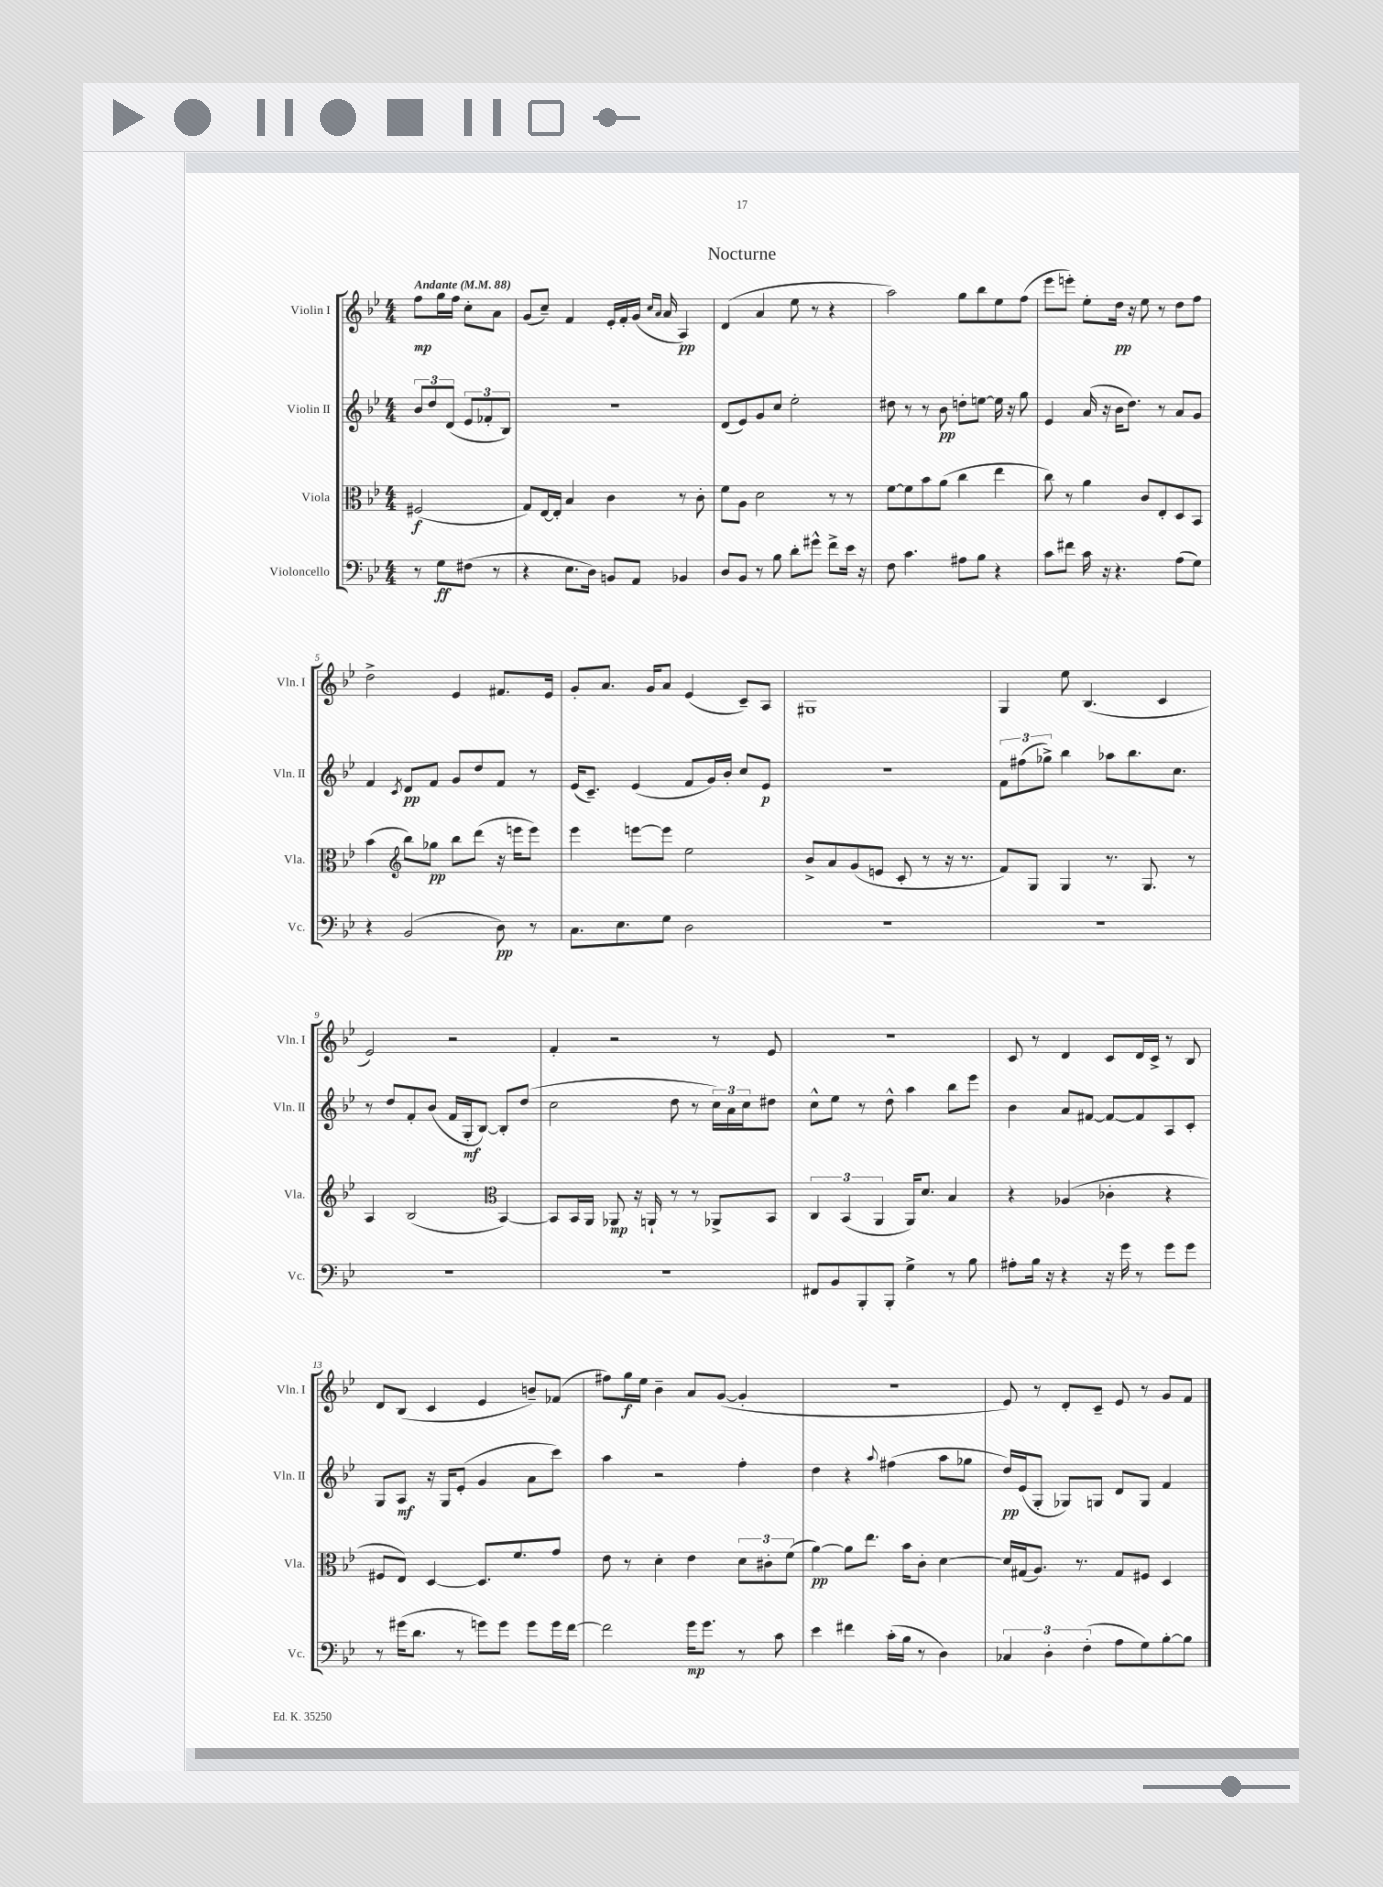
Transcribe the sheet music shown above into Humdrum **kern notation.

**kern	**dynam	**kern	**dynam	**kern	**dynam	**kern	**dynam
*part4	*part4	*part3	*part3	*part2	*part2	*part1	*part1
*staff4	*staff4	*staff3	*staff3	*staff2	*staff2	*staff1	*staff1
*I"Violoncello	*	*I"Viola	*	*I"Violin II	*	*I"Violin I	*
*I'Vc.	*	*I'Vla.	*	*I'Vln. II	*	*I'Vln. I	*
*clefF4	*	*clefC3	*	*clefG2	*	*clefG2	*
*k[b-e-]	*	*k[b-e-]	*	*k[b-e-]	*	*k[b-e-]	*
*M4/4	*	*M4/4	*	*M4/4	*	*M4/4	*
*MM88	*	*MM88	*	*MM88	*	*MM88	*
=	=	=	=	=	=	=	=
!	!	!	!	!	!	!LO:TX:a:B:t=Andante	!
8r	.	(2F#X/	f	12b-/L	.	8ff\L	mp
.	.	.	.	12dd/	.	.	.
8G\L	ff	.	.	.	.	16gg\L	.
.	.	.	.	(12d/J	.	.	.
.	.	.	.	.	.	16ff\JJ	.
(8F#X\J	.	.	.	12e-/L	.	8cc'\L	.
.	.	.	.	12f-X'/	.	.	.
8r	.	.	.	.	.	8a\J	.
.	.	.	.	12B-/J)	.	.	.
=1	=1	=1	=1	=1	=1	=1	=1
4r	.	8G/L)	.	1r	.	(8g/L	.
.	.	[16E-/L	.	.	.	8cc~/J)	.
.	.	16E-'/JJ]	.	.	.	.	.
8.E-\L	.	4B-/	.	.	.	4f/	.
16D\Jk)	.	.	.	.	.	.	.
8BBn/L	.	4c\	.	.	.	16e-'/LL	.
.	.	.	.	.	.	16f'/	.
8AA/J	.	.	.	.	.	(16g/JJ	.
.	.	.	.	.	.	16qqcc/LL	.
.	.	.	.	.	.	16qqa/JJ	.
.	.	.	.	.	.	16a/	.
4BB-X/	.	8r	.	.	.	4A/)	pp
.	.	8c'\	.	.	.	.	.
=2	=2	=2	=2	=2	=2	=2	=2
8D/L	.	8f\L	.	(8d/L	.	(4d/	.
8BB-/J	.	8A\J	.	8e-/)	.	.	.
8r	.	2d\	.	8g/	.	4a/	.
8B-\	.	.	.	8cc/J	.	.	.
8d'\L	.	.	.	2ee-'\	.	8ee-\	.
8g#X^^\J	.	.	.	.	.	8r	.
8f^\L	.	8r	.	.	.	4r	.
16e-\Jk	.	8r	.	.	.	.	.
16r	.	.	.	.	.	.	.
=3	=3	=3	=3	=3	=3	=3	=3
8F\	.	[8f\L	.	8dd#X\	.	2aa\)	.
4.c\	.	8f\]	.	8r	.	.	.
.	.	8b-\	.	8r	.	.	.
.	.	(8a\J	.	8b-\	pp	.	.
8A#X\L	.	4cc\	.	8ddn'\L	.	8gg\L	.
8B-\J	.	.	.	[8een\J	.	8bb-\	.
4r	.	4ee-\	.	16ee\]	.	8ee-\	.
.	.	.	.	16r	.	.	.
.	.	.	.	8gg\	.	(8ff\J	.
=4	=4	=4	=4	=4	=4	=4	=4
8c\L	.	8cc\)	.	4e-/	.	8eee-\L	.
8f#X\J	.	8r	.	.	.	8eeen'\J)	.
16c\	.	4a\	.	(16a/	.	8ee-'\L	.
16r	.	.	.	16r	.	.	.
4.r	.	.	.	16b-\KL	.	16dd\Jk	pp
.	.	.	.	8.dd\J)	.	16r	.
.	.	8c/L	.	.	.	8ee-\	.
.	.	8E-'/	.	8r	.	8r	.
(8A\L	.	8D/	.	8a/L	.	8dd\L	.
8G\J)	.	8BB-/J	.	8g/J	.	8ff\J	.
!!LO:LB:g=z
=5	=5	=5	=5	=5	=5	=5	=5
4r	.	(4b-\	.	4f/	.	2dd^\	.
*	*	*clefG2	*	*	*	*	*
.	.	.	.	8qc/	.	.	.
(2BB-/	.	8bb-\L)	.	8d/L	pp	.	.
.	.	8gg-X\J	pp	8f/J	.	.	.
.	.	8bb-\L	.	8g/L	.	4e-/	.
.	.	(8ddd\J	.	8dd/	.	.	.
8D\)	pp	16r	.	8f/J	.	8.f#X/L	.
.	.	16eeen\KL	.	.	.	.	.
8r	.	8eee\J)	.	8r	.	.	.
.	.	.	.	.	.	16e-/Jk	.
=6	=6	=6	=6	=6	=6	=6	=6
8.C\L	.	4eee-\	.	(16e-/KL	.	8g'/L	.
.	.	.	.	8.c~/J)	.	.	.
.	.	.	.	.	.	8.a/J	.
8.E-\	.	.	.	.	.	.	.
.	.	[8eeen\L	.	(4e-/	.	.	.
.	.	.	.	.	.	16g/KL	.
8G\J	.	8eee\J]	.	.	.	8a/J	.
2D\	.	2ee-\	.	8f/L	.	(4e-/	.
.	.	.	.	16g/L)	.	.	.
.	.	.	.	16b-'/JJ	.	.	.
.	.	.	.	8cc/L	.	8c~/L)	.
.	.	.	.	8e-/J	p	8A/J	.
=7	=7	=7	=7	=7	=7	=7	=7
1r	.	8b-^/L	.	1r	.	1G#X	.
.	.	8a/	.	.	.	.	.
.	.	(8g/	.	.	.	.	.
.	.	8en/J	.	.	.	.	.
.	.	8c'/	.	.	.	.	.
.	.	8r	.	.	.	.	.
.	.	16r	.	.	.	.	.
.	.	8.r	.	.	.	.	.
=8	=8	=8	=8	=8	=8	=8	=8
1r	.	8f/L)	.	12f\L	.	4G/	.
.	.	.	.	(12ff#X\	.	.	.
.	.	8G/J	.	.	.	.	.
.	.	.	.	12gg-X^\J)	.	.	.
.	.	4G/	.	4bb-\	.	8ee-\	.
.	.	.	.	.	.	(4.B-/	.
.	.	8.r	.	8aa-X\L	.	.	.
.	.	.	.	8.bb-\	.	.	.
.	.	8.G/	.	.	.	.	.
.	.	.	.	.	.	4c/	.
.	.	.	.	8.cc\J	.	.	.
.	.	8r	.	.	.	.	.
!!LO:LB:g=z
=9	=9	=9	=9	=9	=9	=9	=9
1r	.	4A/	.	8r	.	2e-/)	.
.	.	.	.	8dd/L	.	.	.
.	.	(2B-/	.	8f'/	.	.	.
.	.	.	.	(8b-/J	.	.	.
.	.	.	.	16f/LL	.	2r	.
.	.	.	.	16G'/J	mf	.	.
.	.	.	.	[8B-/J)	.	.	.
*	*	*clefC3	*	*	*	*	*
.	.	[4BB-/)	.	8B-'/L]	.	.	.
.	.	.	.	(8dd/J	.	.	.
=10	=10	=10	=10	=10	=10	=10	=10
1r	.	8BB-/L]	.	2cc\	.	4f'/	.
.	.	16BB-/L	.	.	.	.	.
.	.	16AA/JJ	.	.	.	.	.
.	.	8AA-X/	mp	.	.	2r	.
.	.	16r	.	.	.	.	.
.	.	16AAn`/	.	.	.	.	.
.	.	8r	.	8dd\	.	.	.
.	.	8r	.	8r	.	.	.
.	.	8AA-X^/L	.	24cc\LL)	.	8r	.
.	.	.	.	24a\	.	.	.
.	.	.	.	24cc\J	.	.	.
.	.	8BB-/J	.	8dd#X\J	.	8e-/	.
=11	=11	=11	=11	=11	=11	=11	=11
8FF#X/L	.	6C/	.	8cc^^\L	.	1r	.
8BB-/	.	.	.	8ee-\J	.	.	.
.	.	(6BB-/	.	.	.	.	.
8BBB-'/	.	.	.	8r	.	.	.
.	.	6AA/	.	.	.	.	.
8BBB-'/J	.	.	.	8dd^^\	.	.	.
4G^\	.	16AA/KL)	.	4aa\	.	.	.
.	.	8.d/J	.	.	.	.	.
8r	.	4B-/	.	8bb-\L	.	.	.
8B-\	.	.	.	8eee-\J	.	.	.
=12	=12	=12	=12	=12	=12	=12	=12
8A#X'\L	.	4r	.	4b-\	.	8c/	.
16B-\Jk	.	.	.	.	.	8r	.
16r	.	.	.	.	.	.	.
4r	.	(4A-X/	.	8a/L	.	4d/	.
.	.	.	.	[8f#X/J	.	.	.
16r	.	4c-X'\	.	8f#/L_	.	8c/L	.
16g\	.	.	.	.	.	.	.
8r	.	.	.	8f#/]	.	16d/L	.
.	.	.	.	.	.	16c^/JJ	.
8g\L	.	4r	.	8A/	.	8r	.
8g\J	.	.	.	8c'/J	.	8B-/	.
!!LO:LB:g=z
=13	=13	=13	=13	=13	=13	=13	=13
8r	.	8F#X/L	.	8G/L	.	8d/L	.
(16g#X\KL	.	8E-/J)	.	8A/J	mf	(8B-/J	.
8.d\J	.	.	.	.	.	.	.
.	.	[4D/	.	16r	.	4c/	.
.	.	.	.	16G/KL	.	.	.
8r	.	.	.	(8e-'/J	.	.	.
8gn\L)	.	8.D/L]	.	4g/	.	4e-/	.
8g\J	.	.	.	.	.	.	.
.	.	8.f/	.	.	.	.	.
8g\L	.	.	.	8a\L	.	8bn~/L)	.
16g\L	.	8g/J	.	8ccc\J)	.	(8f-X/J	.
[16f\JJ	.	.	.	.	.	.	.
=14	=14	=14	=14	=14	=14	=14	=14
2f\]	.	8e-\	.	4aa\	.	8ff#X\L)	.
.	.	8r	.	.	.	16gg\L	f
.	.	.	.	.	.	16ee-\JJ	.
.	.	4d'\	.	2r	.	4b-~\	.
16g\KL	mp	4e-\	.	.	.	8a/L	.
8.g\J	.	.	.	.	.	.	.
.	.	.	.	.	.	([8g/J	.
8r	.	12d\L	.	4ff'\	.	4g'/]	.
.	.	12c#X'\	.	.	.	.	.
8c\	.	.	.	.	.	.	.
.	.	(12f\J	.	.	.	.	.
=15	=15	=15	=15	=15	=15	=15	=15
4e-\	.	[4a\)	pp	4dd\	.	1r	.
4f#X\	.	8a\L]	.	4r	.	.	.
.	.	8.ee-\J	.	.	.	.	.
.	.	.	.	8qqaa/	.	.	.
(16c'\LL	.	.	.	(4ff#X\	.	.	.
16B-\JJ	.	16b-\KL	.	.	.	.	.
8r	.	8c'\J	.	.	.	.	.
4D\)	.	[4d\	.	8aa\L	.	.	.
.	.	.	.	8gg-X\J	.	.	.
=16	=16	=16	=16	=16	=16	=16	=16
6C-X/	.	16d/LL]	.	16dd/LL)	pp	8e-/)	.
.	.	(16G#X/J	.	(16e-/J	.	.	.
.	.	8.A/J)	.	8G'/J	.	8r	.
6D'\	.	.	.	.	.	.	.
.	.	.	.	8G-X/L)	.	8d'/L	.
.	.	8.r	.	.	.	.	.
(6F'\	.	.	.	.	.	.	.
.	.	.	.	8Gn/J	.	8c~/J	.
8A\L	.	8G#/L	.	8d/L	.	8e-/	.
8G\)	.	8F#X/J	.	8G/J	.	8r	.
[8B-'\	.	4D/	.	4f/	.	8g/L	.
8B-\J]	.	.	.	.	.	8f/J	.
==	==	==	==	==	==	==	==
*-	*-	*-	*-	*-	*-	*-	*-
